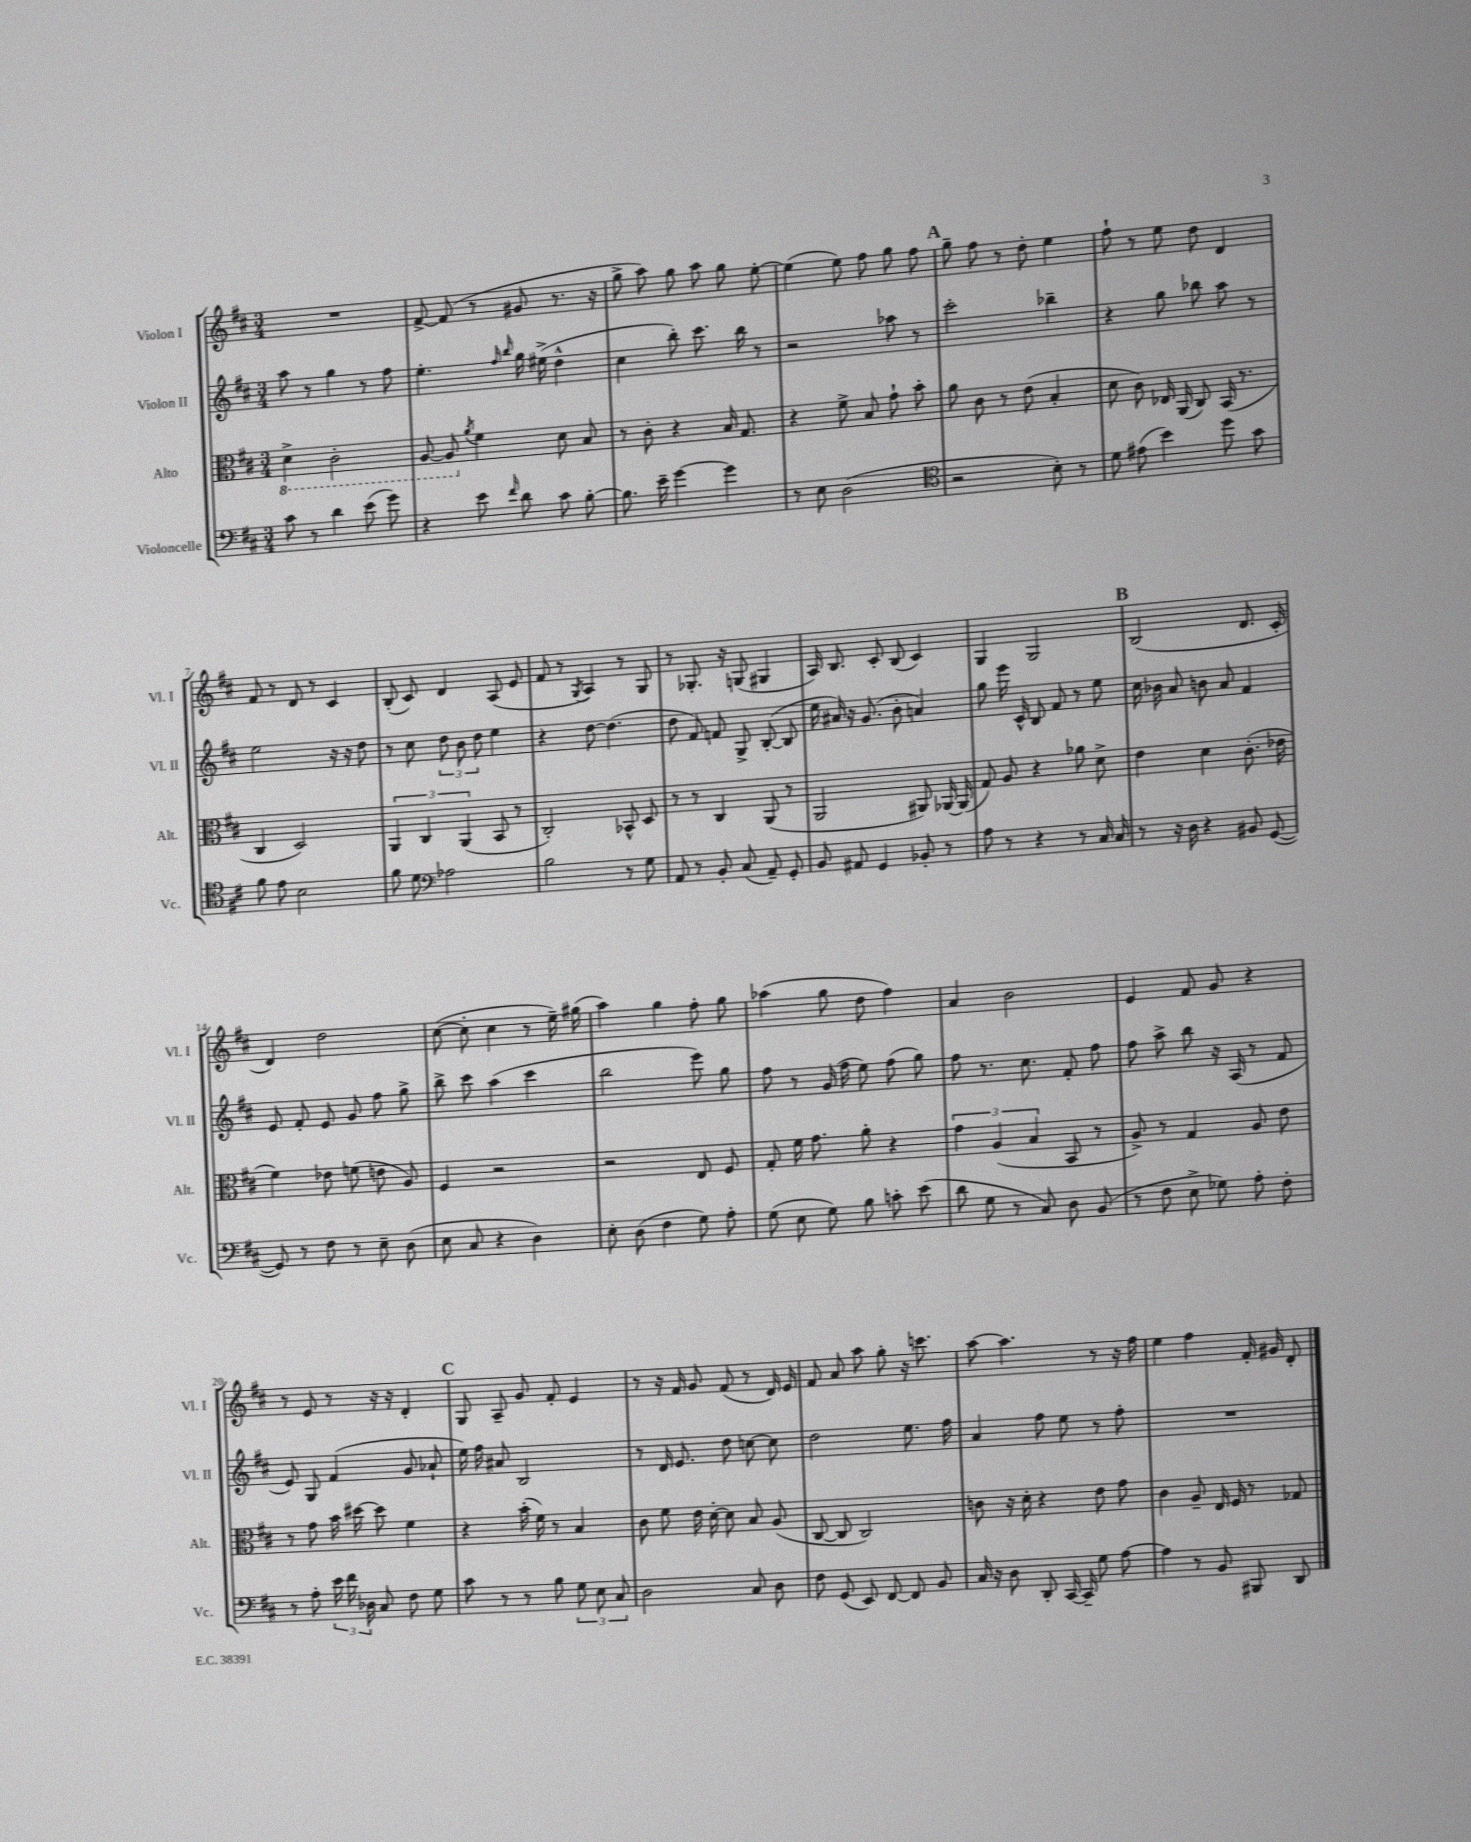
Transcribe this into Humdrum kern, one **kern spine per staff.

**kern	**kern	**kern	**kern
*staff4	*staff3	*staff2	*staff1
*clefF4	*clefC3	*clefG2	*clefG2
*k[f#c#]	*k[f#c#]	*k[f#c#]	*k[f#c#]
*M3/4	*M3/4	*M3/4	*M3/4
8c#\	4D^\	8aa\	2.r
8r	.	8r	.
4d\	2C#'\	4gg\	.
(8e\	.	8r	.
8g\)	.	8ff#\	.
=	=	=	=
4r	[8AA/	4.ee'\	[8f#^/
.	8AA/]	.	(8f#/]
.	8qa/	.	.
8e\	4f#\	.	8r
.	.	16qqff#/	.
16qqf#/	.	16qqbb/	.
8d\	.	16gg\	8g#/
.	.	(16ee#^\	.
8c#\	8d\	4dd^^\	8.r
[8B'\	8B/	.	.
.	.	.	16r
=	=	=	=
8.B\]	8r	4cc#\	8gg^\
.	8c#'\	.	8aa\)
16e~\	.	.	.
[4g\	4r	8bb'\)	8gg\
.	.	8.ccc#\	8aa\
4g\]	16B/	.	8gg\
.	8.G/	16bb\	.
.	.	8r	[8ee'\
=	=	=	=
8r	4r	2r	(4ee\]
8E\	.	.	.
(2D\	8f#^\	.	8ee\)
.	8B/	.	8ff#\
.	8g`\	8aa-\	8gg\
.	8b'\	8r	8ff#\
=	=	=	=
*clefC4	*	*	*
2r	8a\	2ccc#'\	8gg~\
.	8c#\	.	8ff#\
.	8r	.	8r
.	(8e\	.	8dd'\
8B'\)	4B'/	4bb-~\	4ee\
8r	.	.	.
=	=	=	=
8d\	8d\	4r	8ff#`\
(8e#\	8c#\)	.	8r
4b\)	16E-/	8gg\	8ee\
.	(16AA/	.	.
.	8C#/)	8bb-\	8dd\
8dd\	(16BB/	8aa\	4d/
.	8.r	.	.
8g\	.	8r	.
=	=	=	=
8f#\	4C#/	2ee\	8f#/
8e\	.	.	8r
2B\	2D/)	.	8d/
.	.	.	8r
.	.	16r	4c#/
.	.	16r	.
.	.	8dd\	.
=	=	=	=
8f#\	6AA/	8r	(8B'/
8d\	.	8cc#\	8c#/)
.	6C#/	.	.
*clefF4	*	*	*
2A-\	.	12dd\	4d/
.	(6AA/	12b\	.
.	.	12dd\	.
.	8BB/	4ee\	(8A/
.	8r	.	8e/
=	=	=	=
2B\	2C#'/)	4r	8f#/
.	.	.	8r
.	.	.	8qG/
.	.	[8dd\	4A/)
.	.	(4.dd\]	.
8r	8BB-^^/	.	8r
8G\	8D/	.	8G/
=	=	=	=
8AA/	8r	8dd\	8r
8r	8r	8f#/)	8.G-'/
8BB'/	4C#/	8f/	.
.	.	.	16r
(8C#/	.	8G^/	(8G/
8AA~/)	(8AA/	([8B'/	4G#/
8GG'/	8r	8B/]	.
=	=	=	=
8BB/	2AA/	16ee\	16A/)
.	.	16a#/)	8.B/
8AA#/	.	16r	.
.	.	(8.g/	.
4GG/	.	.	8c#'/
.	.	8b'\	(8B/
8BB-'/	8AA#/)	4a/)	4c#/)
8r	[16AA-/	.	.
.	(16AA-/]	.	.
=	=	=	=
8A\	8G/)	8gg\	4G/
8r	8A/	16eee\	.
.	.	16c#^^/	.
4r	4r	8B/	2G/
.	.	8f#/	.
8r	8a-\	8r	.
16C#/	8d^\	8ee\	.
16C#/	.	.	.
=	=	=	=
8r	4e\	16cc#\	(2B/
.	.	16b-\	.
16r	.	8a/	.
16D\	.	.	.
4r	4d\	8b\	.
.	.	8a/	.
8BB#/	(8.c#'\	4f#/	8.d/
([8GG/	.	.	.
.	16e-\	.	16c#'/
=	=	=	=
8GG/])	4f#\)	8e/	4d/)
8r	.	8f#'/	.
8F#\	8e-\	8e/	2dd\
8r	(8f\	8g/	.
8E~\	8e\	8ff#\	.
(8D\	8A/)	8gg^\	.
=	=	=	=
8E\	4F#/	8bb^\	([8cc#\
8C#/	.	8ccc#\	8cc#'\]
4r	2r	(4aa\	4cc#\
4D\)	.	4ccc#\	8r
.	.	.	16ee~\)
.	.	.	(16gg#\
=	=	=	=
8E'\	2r	2bb\	4aa\)
(8D\	.	.	.
4F#\	.	.	4gg\
8G\)	8E/	8eee\)	8ff#'\
8A'\	8F#/	8gg\	8gg\
=	=	=	=
(8G\	8G'/	8ff#\	(4aa-\
8E\	16f#\	8r	.
.	8.g\	.	.
8G\)	.	(16g/	8gg\
.	.	16ff#\	.
8B\	8a'\	8ee\)	8dd\
8c'\	4r	(8ff#\	4ff#\)
(8e\	.	8gg\)	.
=	=	=	=
8d\	6g\	8ff#\	4a/
8G\	.	8.r	.
.	(6A/	.	.
8r	.	.	2b\
.	.	8.cc#\	.
.	6B/	.	.
8C#/)	.	.	.
8D\	8BB/	8f#'/	.
(8BB/	8r	8ff#\	.
=	=	=	=
8r	8A^/)	8ff#\	4e/
8F#\	8r	8aa^\	.
8E^\	4G/	8bb\	8f#/
8G-\)	.	16r	8g/
.	.	(16A/	.
8A'\	8A/	8r	4r
8F#'\	8e\	8f#/	.
=	=	=	=
8r	8r	8e/)	8r
8A'\	8g\	8G/	8e/
24e\	16b\	(4f#/	8r
24f#\	.	.	.
.	[16dd#\	.	.
24D-\	.	.	.
8C#/	8dd#\]	.	16r
.	.	.	16r
8F#\	4f#\	8g/	4d'/
8G\	.	8a-`/	.
=	=	=	=
8c#\	4r	16ee\)	8G/
.	.	16ff#\	.
8r	.	8a#/	8A~/
8r	(16b'\	2B/	8g/
.	16f#\)	.	.
8B\	8r	.	8f#'/
12G\	4B/	.	4e/
12E\	.	.	.
12C#/	.	.	.
=	=	=	=
2D\	8c#\	8r	8r
.	8f#\	16d/	16r
.	.	8.e/	16f#/
.	16e\	.	8g/
.	[16d'\	.	.
.	8d\]	8dd\	(8f#/
8C#/	8B/	[8cc\	8r
8D\	(8A/	8cc\]	16d/)
.	.	.	16e/
=	=	=	=
8F#\	[8C#/	2dd\	8f#/
(8GG/	8C#/]	.	8a/
8EE/)	2C#/)	.	8aa\
[8FF#/	.	.	8gg'\
8FF#/]	.	8.ee\	16r
.	.	.	8.ccc\
8BB/	.	.	.
.	.	16ff#\	.
=	=	=	=
16C#/	8c\	4a/	[8aa\
16r	.	.	.
8D\	16r	.	4.aa\]
.	16d'\	.	.
8DD'/	4r	8ff#\	.
[16CC#/	.	8ee\	.
16CC#~/]	.	.	.
8G\	8e\	8r	8r
[8A\	8g\	8ff#'\	16r
.	.	.	16ff#\
=	=	=	=
4A\]	4c#\	2.r	4ee\
8r	8A~/	.	4ff#\
8BB/	16E/	.	.
.	16F#/	.	.
8BBB#/	8r	.	16f#'/
.	.	.	16g#/
8DD/	8G-/	.	8d'/
==	==	==	==
*-	*-	*-	*-
